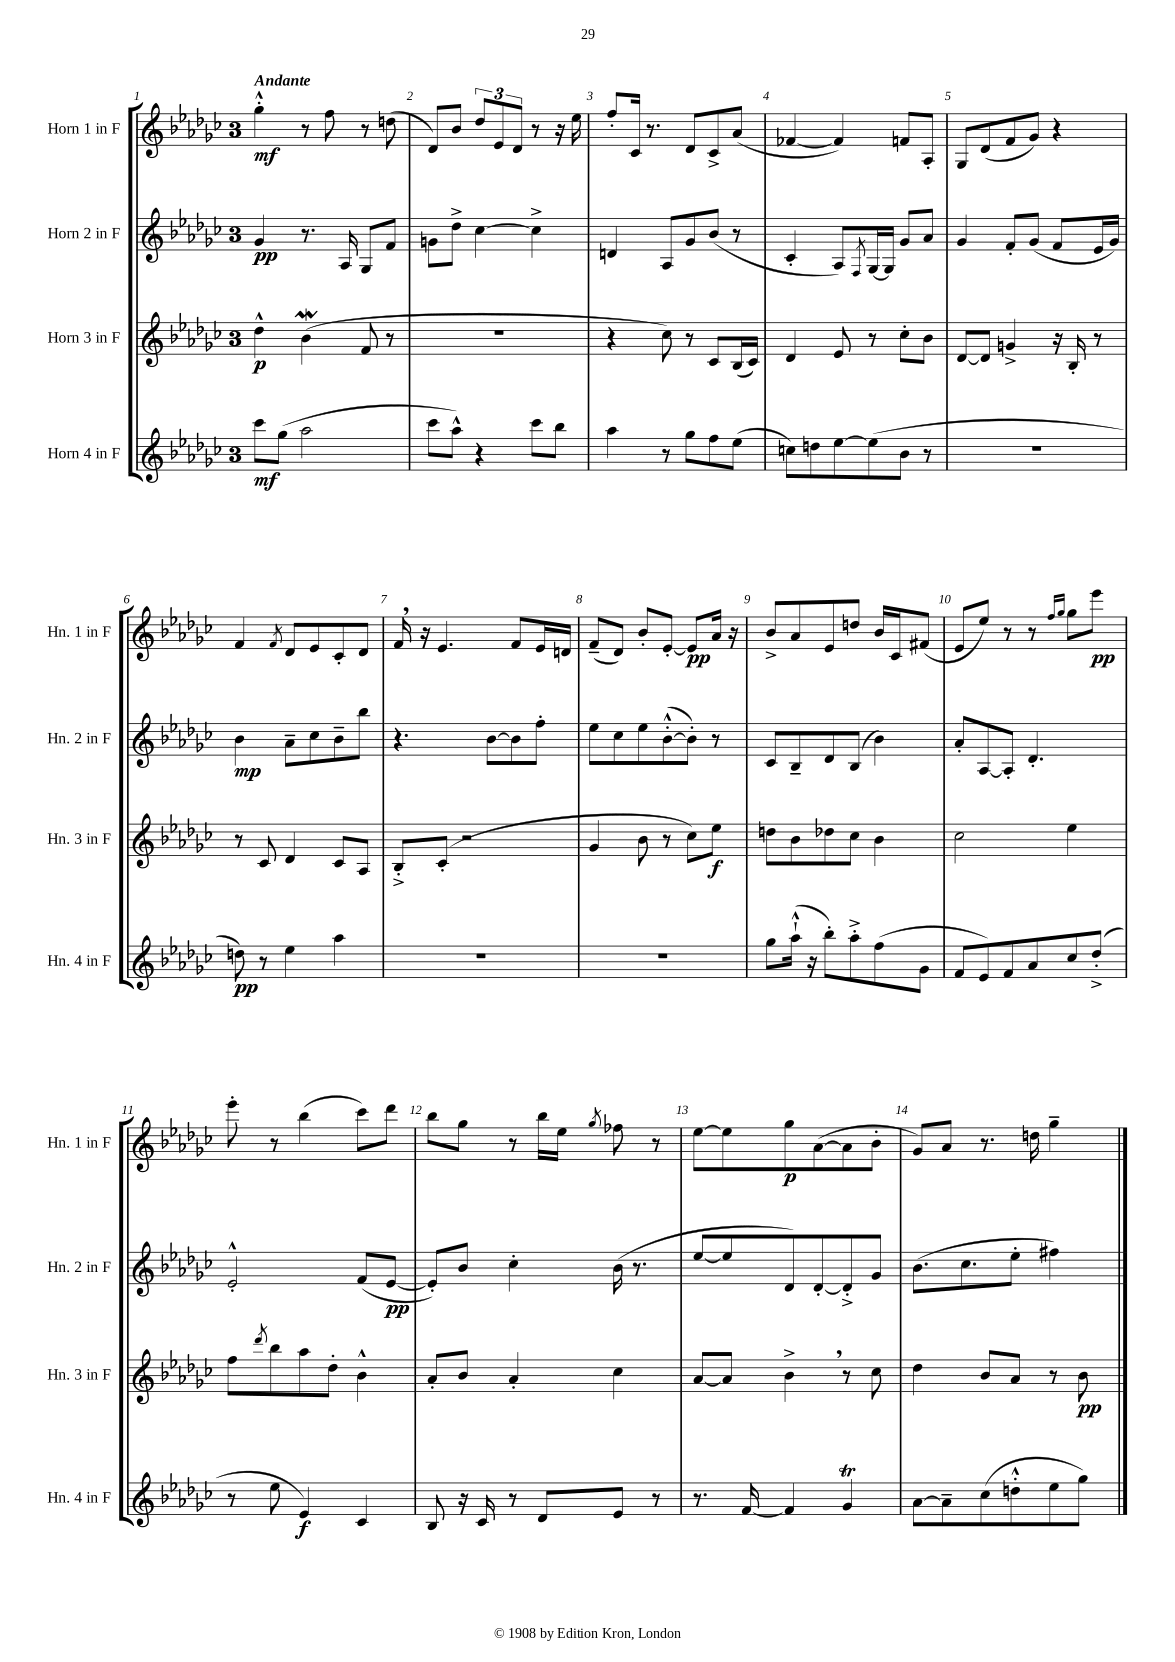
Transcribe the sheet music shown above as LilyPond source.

<<
\new StaffGroup <<
\new Staff = "s0" \with { instrumentName = "Horn 1 in F" shortInstrumentName = "Hn. 1 in F" } {
    \clef treble \key ges \major \once \override Staff.TimeSignature.style = #'single-digit \time 3/4 \tempo "Andante"
    ges''4-.-^\mf r8 f''8 r8 d''8( |
    des'8) bes'8 \tuplet 3/2 { des''8 ees'8 des'8 } r8 r16 ees''16 |
    f''8-. ces'16 r8. des'8 ces'8-> aes'8( |
    fes'4~ fes'4) f'8 aes8-. |
    ges8 des'8( f'8 ges'8) r4 |
    f'4 \acciaccatura { f'8 } des'8 ees'8 ces'8-. des'8 |
    f'16 \breathe r16 ees'4. f'8 ees'16 d'16 |
    f'8--( des'8) bes'8-. ees'8~-. ees'8\pp aes'16 r16 |
    bes'8-> aes'8 ees'8 d''8 bes'16 ces'16 fis'8( |
    ees'8 ees''8) r8 r8 \grace { f''16 ges''16 } ges''8 ees'''8\pp |
    ees'''8-. r8 bes''4( ces'''8) des'''8 |
    bes''8 ges''8 r8 bes''16 ees''16 \acciaccatura { ges''8 } fes''8 r8 |
    ees''8~ ees''8 ges''8\p aes'8~( aes'8 bes'8-. |
    ges'8) aes'8 r8. d''16 ges''4-- \bar "|." |
}
\new Staff = "s1" \with { instrumentName = "Horn 2 in F" shortInstrumentName = "Hn. 2 in F" } {
    \clef treble \key ges \major \once \override Staff.TimeSignature.style = #'single-digit \time 3/4
    ges'4\pp r8. aes16 ges8 f'8 |
    g'8 des''8-> ces''4~ ces''4-> |
    d'4 aes8 ges'8 bes'8( r8 |
    ces'4-. aes8) \acciaccatura { f8 } ges16~ ges16 ges'8 aes'8 |
    ges'4 f'8-. ges'8( f'8 ees'16 ges'16) |
    bes'4\mp aes'8-- ces''8 bes'8-- bes''8 |
    r4. bes'8~ bes'8 f''8-. |
    ees''8 ces''8 ees''8 bes'8~-.-^( bes'8-.) r8 |
    ces'8 bes8-- des'8 bes8( bes'4) |
    aes'8-. aes8~ aes8-. des'4.-. |
    ees'2-.-^ f'8( ees'8~\pp |
    ees'8-.) bes'8 ces''4-. bes'16( r8. |
    ees''8~ ees''8 des'8) des'8~-. des'8-.-> ges'8 |
    bes'8.( ces''8. ees''8-. fis''4) \bar "|." |
}
\new Staff = "s2" \with { instrumentName = "Horn 3 in F" shortInstrumentName = "Hn. 3 in F" } {
    \clef treble \key ges \major \once \override Staff.TimeSignature.style = #'single-digit \time 3/4
    des''4-^\p bes'4\mordent( f'8 r8 |
    R2. |
    r4 ces''8) r8 ces'8 bes16( ces'16) |
    des'4 ees'8 r8 ces''8-. bes'8 |
    des'8~ des'8 g'4-> r16 bes16-. r8 |
    r8 ces'8 des'4 ces'8 aes8 |
    bes8-.-> ces'8-.( r2 |
    ges'4 bes'8 r8 ces''8) ees''8\f |
    d''8 bes'8 des''8 ces''8 bes'4 |
    ces''2 ees''4 |
    f''8 \acciaccatura { des'''8 } bes''8 aes''8 des''8-. bes'4-^ |
    aes'8-. bes'8 aes'4-. ces''4 |
    aes'8~ aes'8 bes'4-> \breathe r8 ces''8 |
    des''4 bes'8 aes'8 r8 bes'8\pp \bar "|." |
}
\new Staff = "s3" \with { instrumentName = "Horn 4 in F" shortInstrumentName = "Hn. 4 in F" } {
    \clef treble \key ges \major \once \override Staff.TimeSignature.style = #'single-digit \time 3/4
    ces'''8\mf ges''8( aes''2 |
    ces'''8 aes''8-^) r4 ces'''8 bes''8 |
    aes''4 r8 ges''8 f''8 ees''8( |
    c''8) d''8 ees''8~ ees''8( bes'8 r8 |
    R2. |
    d''8\pp) r8 ees''4 aes''4 |
    R2. |
    R2. |
    ges''8 aes''16-!-^( r16 bes''8-.) aes''8-.-> f''8( ges'8 |
    f'8 ees'8) f'8 aes'8 ces''8 des''8-.->( |
    r8 ees''8 ees'4\f) ces'4 |
    bes8 r16 ces'16 r8 des'8 ees'8 r8 |
    r8. f'16~ f'4 ges'4\trill |
    aes'8~ aes'8-- ces''8( d''8-.-^ ees''8 ges''8) \bar "|." |
}
>>
>>
\layout { \context { \Score \override BarNumber.break-visibility = ##(#f #t #t) barNumberVisibility = #all-bar-numbers-visible } }
